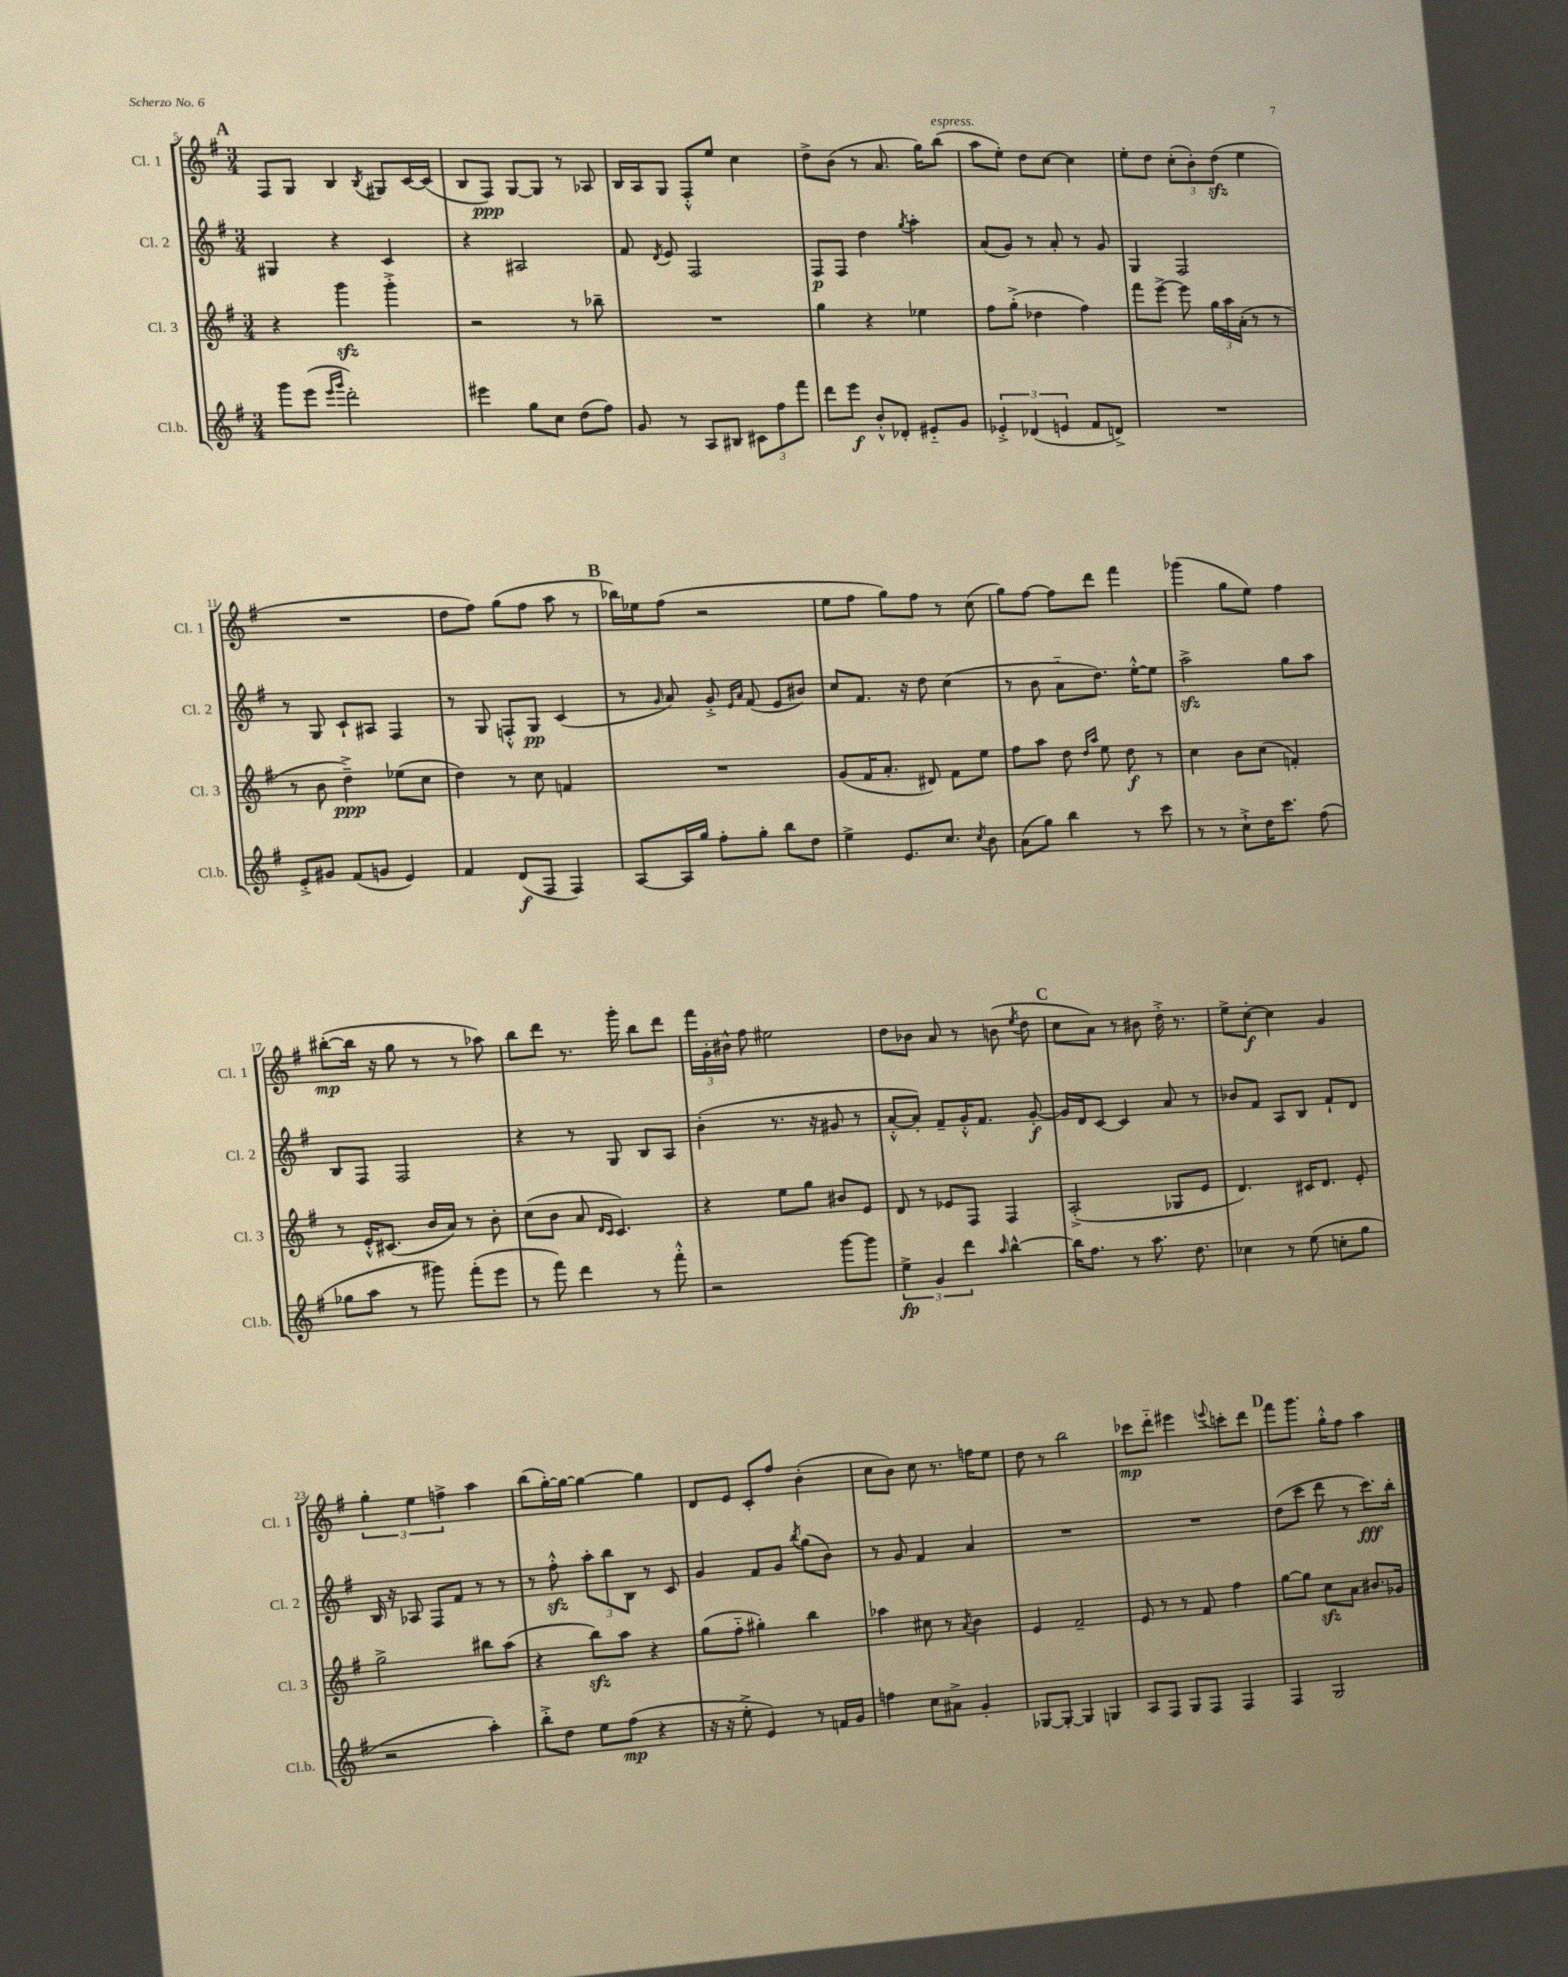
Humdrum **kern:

**kern	**kern	**kern	**kern
*staff4	*staff3	*staff2	*staff1
*clefG2	*clefG2	*clefG2	*clefG2
*k[f#]	*k[f#]	*k[f#]	*k[f#]
*M3/4	*M3/4	*M3/4	*M3/4
8ggg	4r	4G#	8F#
(8eee	.	.	8G
16qqeee	.	.	.
16qqggg	.	.	.
2ddd')	4ggg	4r	4B
.	.	.	8qB
.	4ggg'^	4c	8G#
.	.	.	[16c
.	.	.	(16c]
=	=	=	=
4eee#	2r	4r	8B
.	.	.	8F#)
8gg	.	2A#	[8G
8cc	.	.	8G]
(8dd	8r	.	8r
8ff#)	8bb-~	.	8A-
=	=	=	=
8g	2.r	8f#	16B
.	.	.	16A
.	.	8qd	.
8r	.	8e	8G
8A	.	2F#	8F#'^^
8B#	.	.	8ee
12c#	.	.	4cc
12ff#	.	.	.
12fff#	.	.	.
=	=	=	=
8ddd	4gg	8F#	8dd^
8eee	.	8F#	(8b
8b'^^	4r	4dd	8r
8d-'	.	.	8.a
.	.	8qgg	.
8e#'~	4ee-	4aa'	.
.	.	.	16gg)
8g	.	.	(8bb
=	=	=	=
6e-'^	8ff#	(8a	8aa
.	(8gg'^	8g)	8ee')
(6d-	.	.	.
.	4dd-	8r	8dd
6e	.	.	.
.	.	8a'	[8cc
8f#	4ff#)	8r	4cc]
8d^)	.	8g	.
=	=	=	=
2.r	8fff#	4G	8ee'
.	[8eee^	.	8dd
.	8eee]	2F#	(12cc'
.	.	.	12b')
.	24gg	.	.
.	24aa	.	(12dd
.	(24a'	.	.
.	8r	.	4ee
.	8r	.	.
=	=	=	=
8e'^	8r	8r	2.r
8g#	8b	8G	.
(8f#	4dd~^)	8c`	.
8g	.	8A#	.
4e)	(8ee-	4F#	.
.	8cc	.	.
=	=	=	=
4f#	4dd)	8r	8dd
.	.	8G	8ff#)
(8d	8r	8F'^^	(8gg
8F#	8cc	8G	8ff#
4F#)	4f	(4c	8aa
.	.	.	8r
=	=	=	=
[8A	2.r	8r	16bb-)
.	.	.	16ee-
.	.	16qqg	.
16A]	.	8a)	(8ff#
16gg	.	.	.
8ff#'	.	8g'^	2r
.	.	16qqe	.
.	.	16qqa	.
8gg'	.	(8f#	.
8bb	.	8e	.
8dd	.	8b#)	.
=	=	=	=
4ee^	(8g	8cc	8ee
.	16f#	8.f#	8ff#
.	8.a'	.	.
8.e	.	.	8gg)
.	.	16r	.
.	8d#)	8dd	8ff#
8.cc	.	.	.
.	8f#	(4cc	8r
8qcc	.	.	.
8b	8ee	.	(8cc
=	=	=	=
(8a	8ff#	8r	8gg)
8gg)	8aa	8b	[8ff#
4bb	8dd	8a'~	8ff#]
.	16qqdd	.	.
.	16qqaa	.	.
.	8ee	8.dd)	8ddd
8r	8dd	.	4fff#
.	.	[16ee'^^	.
8ccc	8r	8ee]	.
=	=	=	=
8r	4cc	2aa^	(4ggg-
8r	.	.	.
8cc`^	8b	.	8gg
16dd	(8cc	.	8ee)
8.ccc	.	.	.
.	4f')	8gg	4ff#
(8ff#	.	8aa	.
=	=	=	=
8gg-	8r	8B	([8bb#'
8aa	16e'^^	8F#	16bb#]
.	(8.c#	.	16r
8r	.	2F#	8gg
8ggg#)	16b	.	8r
.	16a)	.	.
(8fff#'	8r	.	8r
8eee	8b'	.	8aa-)
=	=	=	=
8r	(8cc	4r	8bb
8fff#)	8b	.	8ddd
4ddd	8a	8r	8.r
.	16qqd	.	.
.	16qqc	.	.
.	4.c)	8G	.
.	.	.	16ggg'
8r	.	8B	8bb
8fff#'^^	.	8A	8ddd
=	=	=	=
2r	4r	(4b'	24fff#
.	.	.	24g'
.	.	.	24b#^^
.	.	.	8ff#
.	8ee	8.r	2ee#
.	8gg	.	.
.	.	16r	.
[8ggg	8b#	8g#	.
8ggg]	8e	8r	.
=	=	=	=
6ee^	8d	[8a'^^	8dd
.	8r	8a'])	8b-
6g	.	.	.
.	8e-	8f#~	8a
6ddd	.	.	.
.	8F#	16g'^^	8r
.	.	8.f#	.
16qqaa	.	.	.
[4bb^^	4F#	.	(8b
.	.	.	8qee
.	.	[8g'	8dd
=	=	=	=
16bb]	(2A'^	16g]	8cc
8.ff#	.	16d	.
.	.	[8c	8a)
8r	.	4c]	8r
8.aa	.	.	8b#
.	8G-	8a	16dd'^
8.dd	.	.	8.r
.	8e	8r	.
=	=	=	=
4cc-	4.d)	8b-	8ee^
.	.	8f#	[8cc'
8r	.	8A	4cc]
(8ee	16c#	8B	.
.	8.d	.	.
8cc'	.	8f#`	4g
8gg	8e'	8d	.
=	=	=	=
2r	2gg^	16B	6gg'
.	.	16r	.
.	.	8A-	.
.	.	.	6ee
.	.	8F#	.
.	.	.	6ff^
.	.	8f#	.
4aa')	8bb#	8r	4aa
.	(8aa	8r	.
=	=	=	=
8bb'^	4r	8r	(8bb
8dd	.	8ff#'^^	[16gg')
.	.	.	16gg_
8ee	8bb)	12aa'	4gg_
.	.	12bb	.
(8ff#	8aa	.	.
.	.	12B	.
4r	4r	8r	4gg]
.	.	8c	.
=	=	=	=
16r	(8gg	4g	8d
16r	.	.	.
8ee'^	8ff#'~	.	8e
4e)	4gg#')	8f#	8c'
.	.	8g	8ff#
.	.	8qbb	.
8r	4bb	(8gg	(4b'
16f	.	8b)	.
16g	.	.	.
=	=	=	=
4ff	4aa-	8r	8cc
.	.	8g	8b)
8cc	8cc#	4f#	8cc
8a#^	8r	.	8.r
.	8qa	.	.
4g'	4b	4a	.
.	.	.	16ff
.	.	.	8ee
=	=	=	=
[8G-	4e	2.r	8dd
8G-'_	.	.	8r
4G-]	2f#~	.	2bb
4G	.	.	.
=	=	=	=
8A	8e	2.r	8ccc-
8F#	8r	.	8ddd'~
8G	8r	.	4eee#
8F#	8f#	.	.
.	.	.	8qqeee
4F#	4ff#	.	8ccc'
.	.	.	8ddd
=	=	=	=
4F#	[8gg	(8dd	8fff#
.	8gg]	8ccc	8.ggg
2G	8cc	8ddd	.
.	.	.	16gg'^^
.	8a	8r	8ff#
.	8.b#	8.ccc)	4aa
.	16g-	16bb'	.
==	==	==	==
*-	*-	*-	*-
